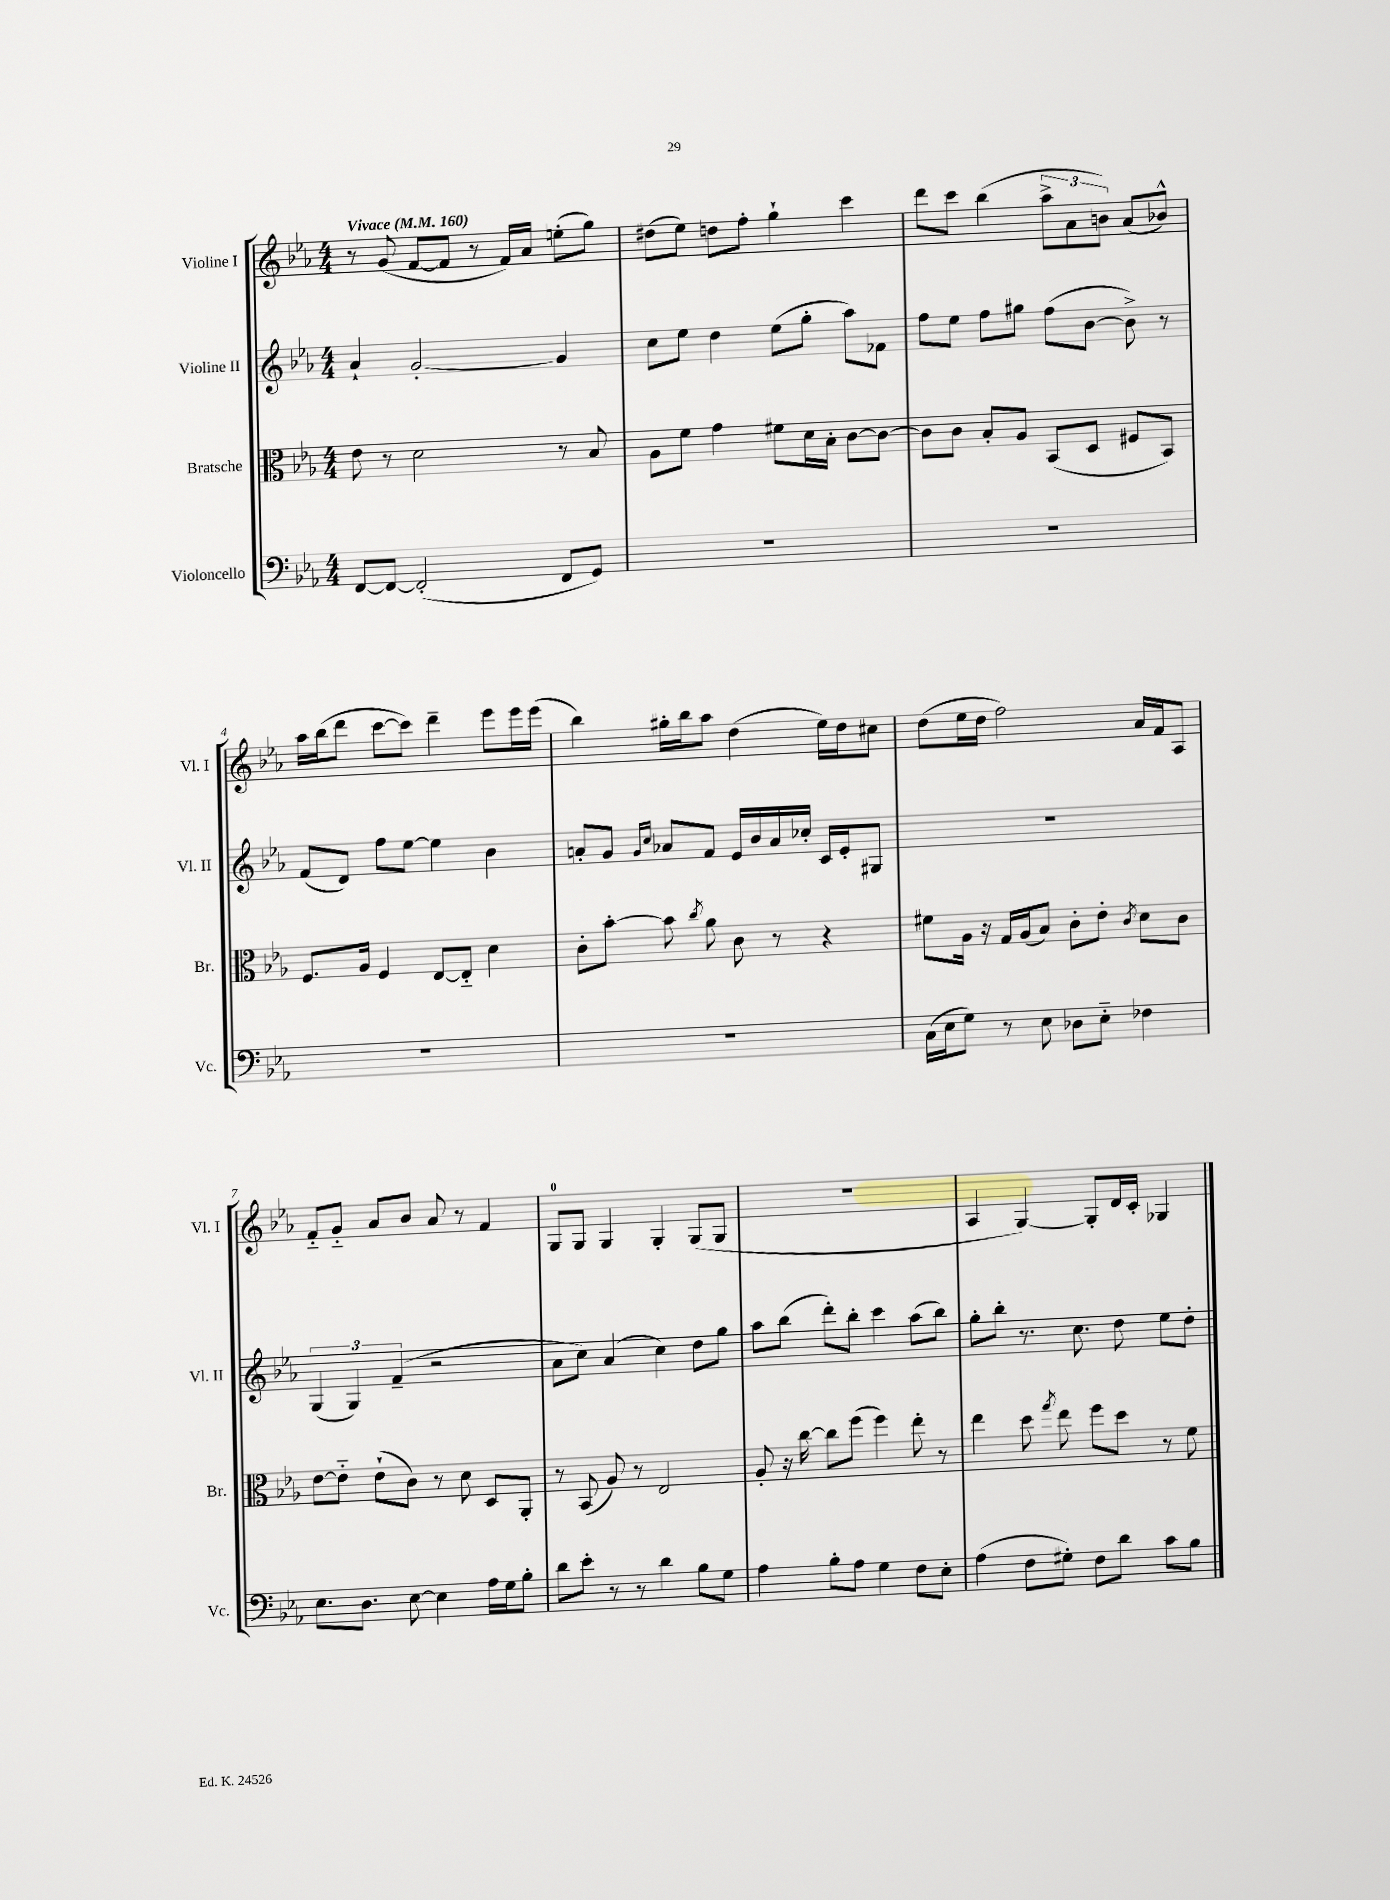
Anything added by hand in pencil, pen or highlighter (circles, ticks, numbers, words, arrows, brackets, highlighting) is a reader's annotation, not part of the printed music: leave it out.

**kern	**kern	**kern	**kern
*staff4	*staff3	*staff2	*staff1
*clefF4	*clefC3	*clefG2	*clefG2
*k[b-e-a-]	*k[b-e-a-]	*k[b-e-a-]	*k[b-e-a-]
*M4/4	*M4/4	*M4/4	*M4/4
*MM160	*MM160	*MM160	*MM160
[8FF	8e-	4a-`	8r
8FF_	8r	.	(8g
(2FF']	2d	[2g'	[8f
.	.	.	8f]
.	.	.	8r
.	.	.	16f)
.	.	.	16a-
8FF	8r	4g]	(8ee'
8GG)	8B-	.	8gg)
=	=	=	=
1r	8A-	8cc	(8dd#
.	8f	8ee-	8ee-)
.	4g	4dd	8dd
.	.	.	8ff'
.	8f#	(8ee-	4gg`
.	16d	8gg'	.
.	16B-'	.	.
.	[8c	8aa-)	4ccc
.	8c_	8f-	.
=	=	=	=
1r	8c]	8ff	8ddd
.	8c	8ee-	8ccc
.	8B-'	8ff	(4bb-
.	8A-	8gg#	.
.	(8BB-	(8ff	12aa-^
.	.	.	12a-
.	8D	[8b-	.
.	.	.	12b)
.	8F#	8b-^])	(8a-
.	8BB-)	8r	8b-^^)
=	=	=	=
1r	8.F	(8f	16aa-
.	.	.	(16bb-
.	.	8d)	8ddd
.	16A-	.	.
.	4F	8ff	[8ccc
.	.	[8ee-	8ccc])
.	[8E-	4ee-]	4ddd~
.	8E-'~]	.	.
.	4d	4b-	8eee-
.	.	.	16eee-
.	.	.	(16eee-
=	=	=	=
1r	8c'	8a'	4bb-)
.	[8b-'	8g	.
.	.	16qqg	.
.	.	16qqcc	.
.	8b-]	8a-	16gg#'
.	.	.	16bb-
.	8qcc	.	.
.	8a-	8f	8aa-
.	8c	16e-	(4dd
.	.	16b-	.
.	8r	16a-	.
.	.	16cc-'	.
.	4r	16c	16ee-)
.	.	16e-'	16dd
.	.	8G#	8cc#
=	=	=	=
(16C	8f#	1r	(8dd
16E-	.	.	.
8G)	16A-	.	16ee-
.	16r	.	16dd
8r	16G	.	2ff)
.	(16A-	.	.
8E-	8B-)	.	.
8D-	8c'	.	.
8E-'~	8e-'	.	.
.	8qc	.	.
4F-	8d	.	16a-
.	.	.	16f
.	8c	.	8A-
=	=	=	=
8.E-	[8e-	(6G	8f'~
.	8e-'~]	.	8g'~
.	.	6G)	.
8.D	.	.	.
.	(8e-`	.	8a-
.	.	(6f~	.
[8E-	8c)	.	8b-
4E-]	8r	2r	8a-
.	8d	.	8r
16A-	8D	.	4f
16G	.	.	.
8B-'	8AA-'	.	.
=	=	=	=
8d	8r	8a-	8G
8e-'	(8BB-	8cc)	8G
8r	8A-)	(4a-	4G
8r	8r	.	.
4d	2E-	4cc)	4G'
8B-	.	8dd	(8G
8G	.	8gg	8G
=	=	=	=
4A-	8A-'	8aa-	1r
.	16r	(8bb-	.
.	[16cc	.	.
8B-'	8cc]	8ddd')	.
8A-	(8ff	8bb-'	.
4G	4ff)	4ccc	.
8F	8ee-'	(8aa-	.
8E-'	8r	8bb-)	.
=	=	=	=
(4A-	4ee-	8gg'	4A-
.	.	8bb-'	.
8F	8dd	8.r	[4G)
.	8qgg	.	.
8G#')	8ee-	.	.
.	.	8.cc	.
8F	8ff	.	8G']
8d	8dd	8dd	16d
.	.	.	16c'
8c	8r	8ee-	4G-
8B-	8f	8dd'	.
==	==	==	==
*-	*-	*-	*-
